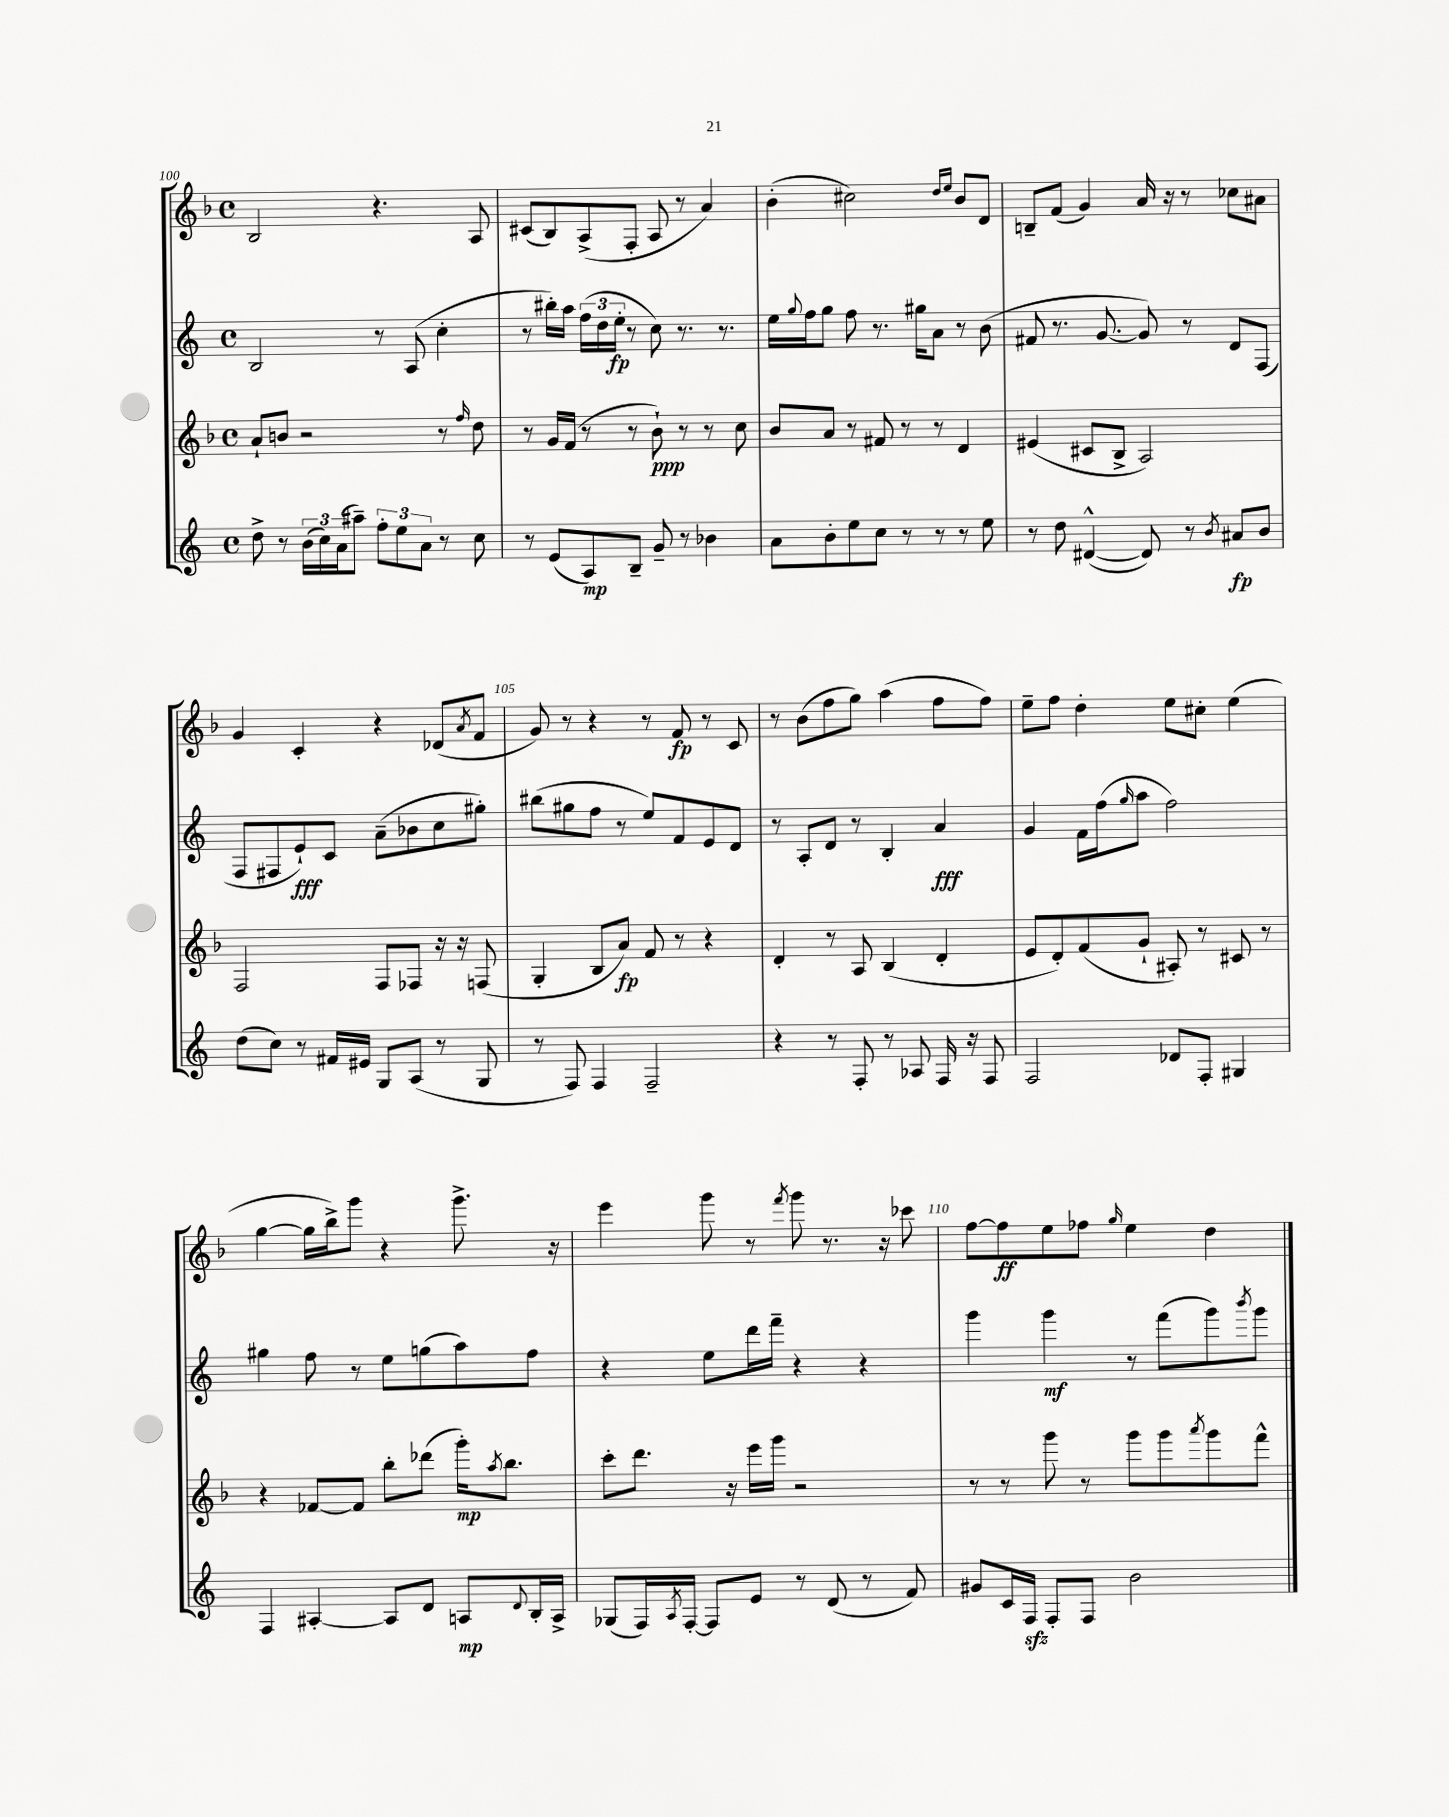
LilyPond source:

<<
\new StaffGroup <<
\new Staff = "s0" {
    \clef treble \key f \major \defaultTimeSignature \time 4/4
    bes2 r4. a8 |
    cis'8( bes8) a8->( f8-. a8 r8 a'4) |
    bes'4-.( cis''2) \grace { d''16 e''16 } bes'8 d'8 |
    b8-- f'8( g'4) a'16 r16 r8 ces''8 ais'8 |
    g'4 c'4-. r4 des'8( \acciaccatura { a'8 } f'8 |
    g'8) r8 r4 r8 f'8\fp r8 c'8 |
    r8 bes'8( f''8 g''8) a''4( f''8 f''8) |
    e''8-- f''8 d''4-. e''8 cis''8-. e''4( |
    g''4~ g''16 bes''16->) g'''8 r4 g'''8.-> r16 |
    e'''4 g'''8 r8 \acciaccatura { f'''8 } g'''8 r8. r16 ces'''8 |
    f''8~ f''8\ff e''8 fes''8 \grace { g''16 } e''4 d''4 \bar "|." |
}
\new Staff = "s1" {
    \clef treble \key c \major \defaultTimeSignature \time 4/4
    b2 r8 a8( c''4-. |
    r8 bis''16-.) a''16 \tuplet 3/2 { f''16( d''16 e''16-.\fp } r8 c''8) r8. r8. |
    e''16 \appoggiatura { g''8 } f''16 g''8 f''8 r8. gis''16 a'8 r8 b'8( |
    fis'8 r8. g'8.~ g'8) r8 d'8 f8( |
    f8 fis8 e'8-!\fff) c'8 a'8--( bes'8 c''8 gis''8-.) |
    bis''8( gis''8 f''8 r8 e''8) f'8 e'8 d'8 |
    r8 a8-. d'8 r8 b4-. a'4\fff |
    g'4 f'16 f''16( \grace { g''16 } a''8 f''2) |
    gis''4 f''8 r8 e''8 g''8( a''8) f''8 |
    r4 e''8 d'''16 f'''16-- r4 r4 |
    g'''4 g'''4\mf r8 f'''8( g'''8) \acciaccatura { b'''8 } g'''8 \bar "|." |
}
\new Staff = "s2" {
    \clef treble \key f \major \defaultTimeSignature \time 4/4
    a'8-! b'8 r2 r8 \grace { f''16 } d''8 |
    r8 g'16 f'16( r8 r8 bes'8-!\ppp) r8 r8 c''8 |
    bes'8 a'8 r8 fis'8 r8 r8 d'4 |
    eis'4( cis'8 bes8-> a2) |
    f2 f8 fes8 r16 r16 f8( |
    g4-. bes8 a'8\fp) f'8 r8 r4 |
    d'4-. r8 a8 bes4( d'4-. |
    e'8 d'8-.) f'8( g'8-! ais8-.) r8 cis'8 r8 |
    r4 fes'8~ fes'8 bes''8-. des'''8( g'''16-.\mp) \acciaccatura { a''8 } bes''8. |
    c'''8-. d'''8. r16 e'''16 g'''16 r2 |
    r8 r8 g'''8 r8 g'''8 g'''8 \acciaccatura { a'''8 } g'''8 f'''8-^ \bar "|." |
}
\new Staff = "s3" {
    \clef treble \key c \major \defaultTimeSignature \time 4/4
    d''8-> r8 \tuplet 3/2 { b'16( c''16) a'16( } ais''8--) \tuplet 3/2 { f''8-. e''8 a'8 } r8 c''8 |
    r8 e'8( a8\mp) b8-- g'8-- r8 bes'4 |
    a'8 b'8-. e''8 c''8 r8 r8 r8 e''8 |
    r8 d''8 dis'4~-^( dis'8) r8 \acciaccatura { b'8 } ais'8\fp b'8 |
    d''8( c''8) r8 fis'16 eis'16 g8 a8( r8 g8 |
    r8 f8) f4 f2-- |
    r4 r8 f8-. r8 aes8 f16 r16 f8 |
    f2 des'8 f8-. gis4 |
    f4 ais4~-. ais8 d'8 a8\mp \appoggiatura { d'8 } b16-. a16-> |
    ges8( f16) \acciaccatura { a8 } f16~-. f8 e'8 r8 d'8( r8 f'8) |
    gis'8 c'16 f16\sfz f8-. f8 b'2 \bar "|." |
}
>>
>>
\layout { \context { \Score currentBarNumber = #100 \override BarNumber.break-visibility = ##(#f #t #t) barNumberVisibility = #(every-nth-bar-number-visible 5) } }
